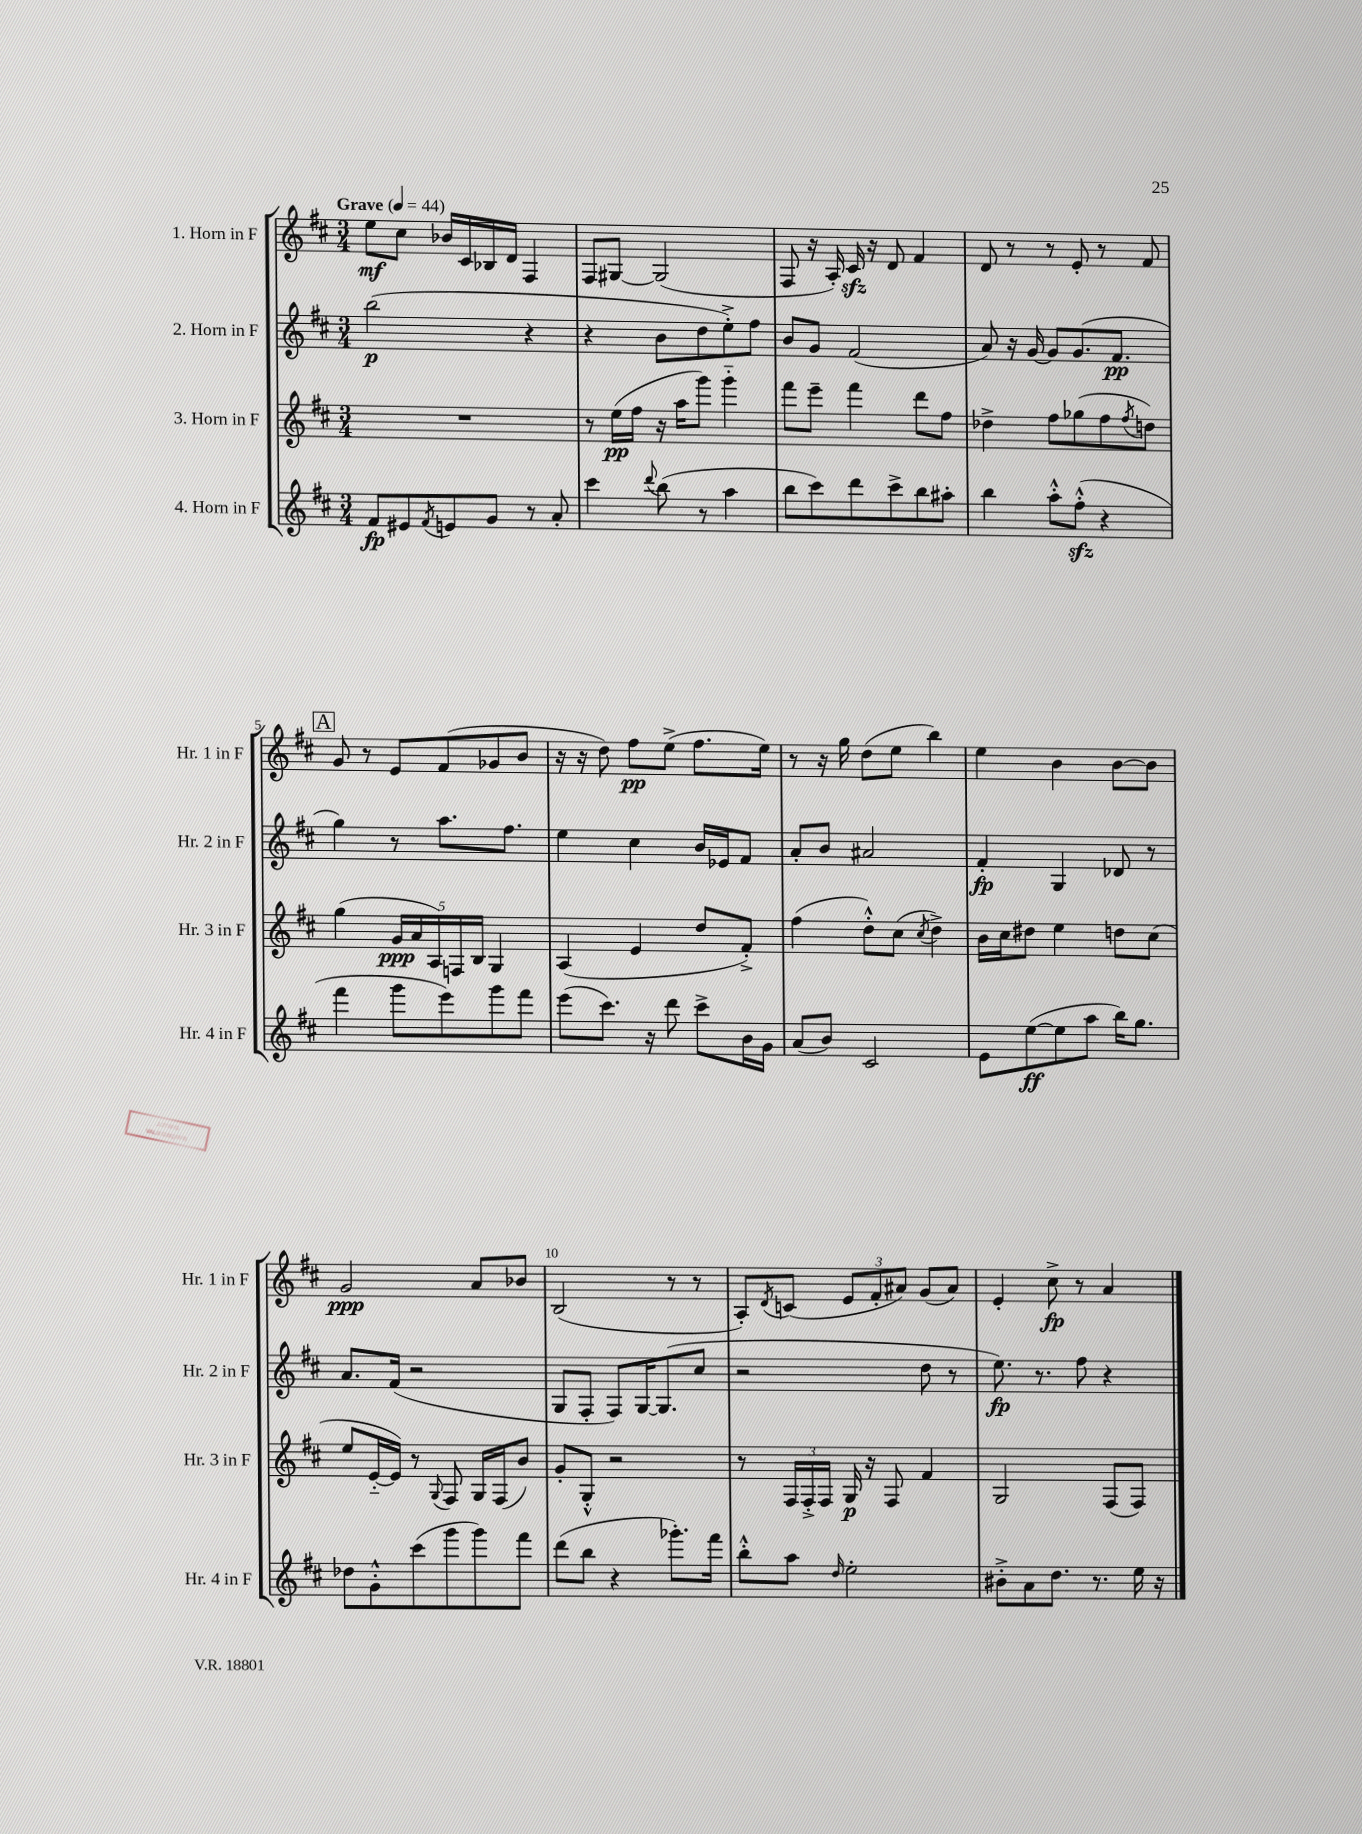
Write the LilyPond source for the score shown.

<<
\new StaffGroup <<
\new Staff = "s0" \with { instrumentName = "1. Horn in F" shortInstrumentName = "Hr. 1 in F" } {
    \clef treble \key d \major \numericTimeSignature \time 3/4 \tempo "Grave" 4 = 44
    e''8\mf cis''8 bes'16 cis'16 bes16 d'16 fis4 |
    fis8 gis8~ gis2( |
    fis8 r16 a16-.) cis'16\sfz r16 d'8 fis'4 |
    d'8 r8 r8 e'8-. r8 fis'8 |
    \mark \markup { \box "A" } g'8 r8 e'8 fis'8( ges'8 b'8 |
    r16 r16 d''8) fis''8\pp e''8->( fis''8. e''16) |
    r8 r16 g''16 d''8( e''8 b''4) |
    e''4 b'4 b'8~ b'8 |
    g'2\ppp a'8 bes'8 |
    b2( r8 r8 |
    a8-.) \acciaccatura { d'8 } c'8( \tuplet 3/2 { e'8 fis'8-. ais'8) } g'8( ais'8) |
    e'4-. cis''8->\fp r8 a'4 \bar "|." |
}
\new Staff = "s1" \with { instrumentName = "2. Horn in F" shortInstrumentName = "Hr. 2 in F" } {
    \clef treble \key d \major \numericTimeSignature \time 3/4
    b''2\p( r4 |
    r4 b'8 d''8 e''8-.->) fis''8 |
    b'8 g'8 fis'2( |
    a'8) r16 g'16~ g'8 g'8.( fis'8.\pp |
    \mark \markup { \box "A" } g''4) r8 a''8. fis''8. |
    e''4 cis''4 b'16 ees'16 fis'8 |
    a'8-. b'8 ais'2 |
    fis'4-.\fp g4 des'8 r8 |
    a'8. fis'16( r2 |
    g8 fis8-. fis8) g16~ g8.( cis''8 |
    r2 d''8 r8 |
    e''8.\fp) r8. fis''8 r4 \bar "|." |
}
\new Staff = "s2" \with { instrumentName = "3. Horn in F" shortInstrumentName = "Hr. 3 in F" } {
    \clef treble \key d \major \numericTimeSignature \time 3/4
    R2. |
    r8 e''16\pp( fis''16 r16 a''16 g'''8) g'''4-_ |
    fis'''8 e'''8-- fis'''4 d'''8 fis''8 |
    des''4-> fis''8 ges''8( fis''8 \acciaccatura { fis''8 } d''8) |
    \mark \markup { \box "A" } g''4( \tuplet 5/4 { g'16\ppp a'16 a16) f16 b16 } g4 |
    a4( e'4 d''8 fis'8-.->) |
    fis''4( d''8-.-^) cis''8( \acciaccatura { cis''8 } d''4->) |
    b'16 cis''16 dis''8 e''4 d''8 cis''8( |
    e''8 e'16~-_ e'16) r8 \appoggiatura { g8 } fis8 g16 fis16( b'8) |
    g'8-. g8-.-^ r2 |
    r8 \tuplet 3/2 { fis16 fis16-.-> fis16 } g16\p r16 fis8 fis'4 |
    g2 fis8( fis8) \bar "|." |
}
\new Staff = "s3" \with { instrumentName = "4. Horn in F" shortInstrumentName = "Hr. 4 in F" } {
    \clef treble \key d \major \numericTimeSignature \time 3/4
    fis'8\fp eis'8 \acciaccatura { fis'8 } e'8 g'8 r8 a'8-. |
    cis'''4 \appoggiatura { d'''8 } b''8( r8 a''4 |
    b''8 cis'''8) d'''8 cis'''8-> b''8 ais''8-. |
    b''4 a''8-.-^ fis''8-.-^\sfz( r4 |
    \mark \markup { \box "A" } fis'''4 g'''8 e'''8) g'''8 fis'''8 |
    e'''8( cis'''8.) r16 d'''8 cis'''8-> b'16 g'16 |
    a'8( b'8) cis'2 |
    e'8 e''8~\ff( e''8 a''8 b''16) g''8. |
    des''8 g'8-.-^ cis'''8( g'''8 g'''8) fis'''8 |
    d'''8( b''8 r4 ges'''8.-.) fis'''16 |
    b''8-.-^ a''8 \grace { d''16 } e''2-. |
    bis'8-.-> a'8 d''8. r8. e''16 r16 \bar "|." |
}
>>
>>
\layout { \context { \Score \override BarNumber.break-visibility = ##(#f #t #t) barNumberVisibility = #(every-nth-bar-number-visible 5) } }
